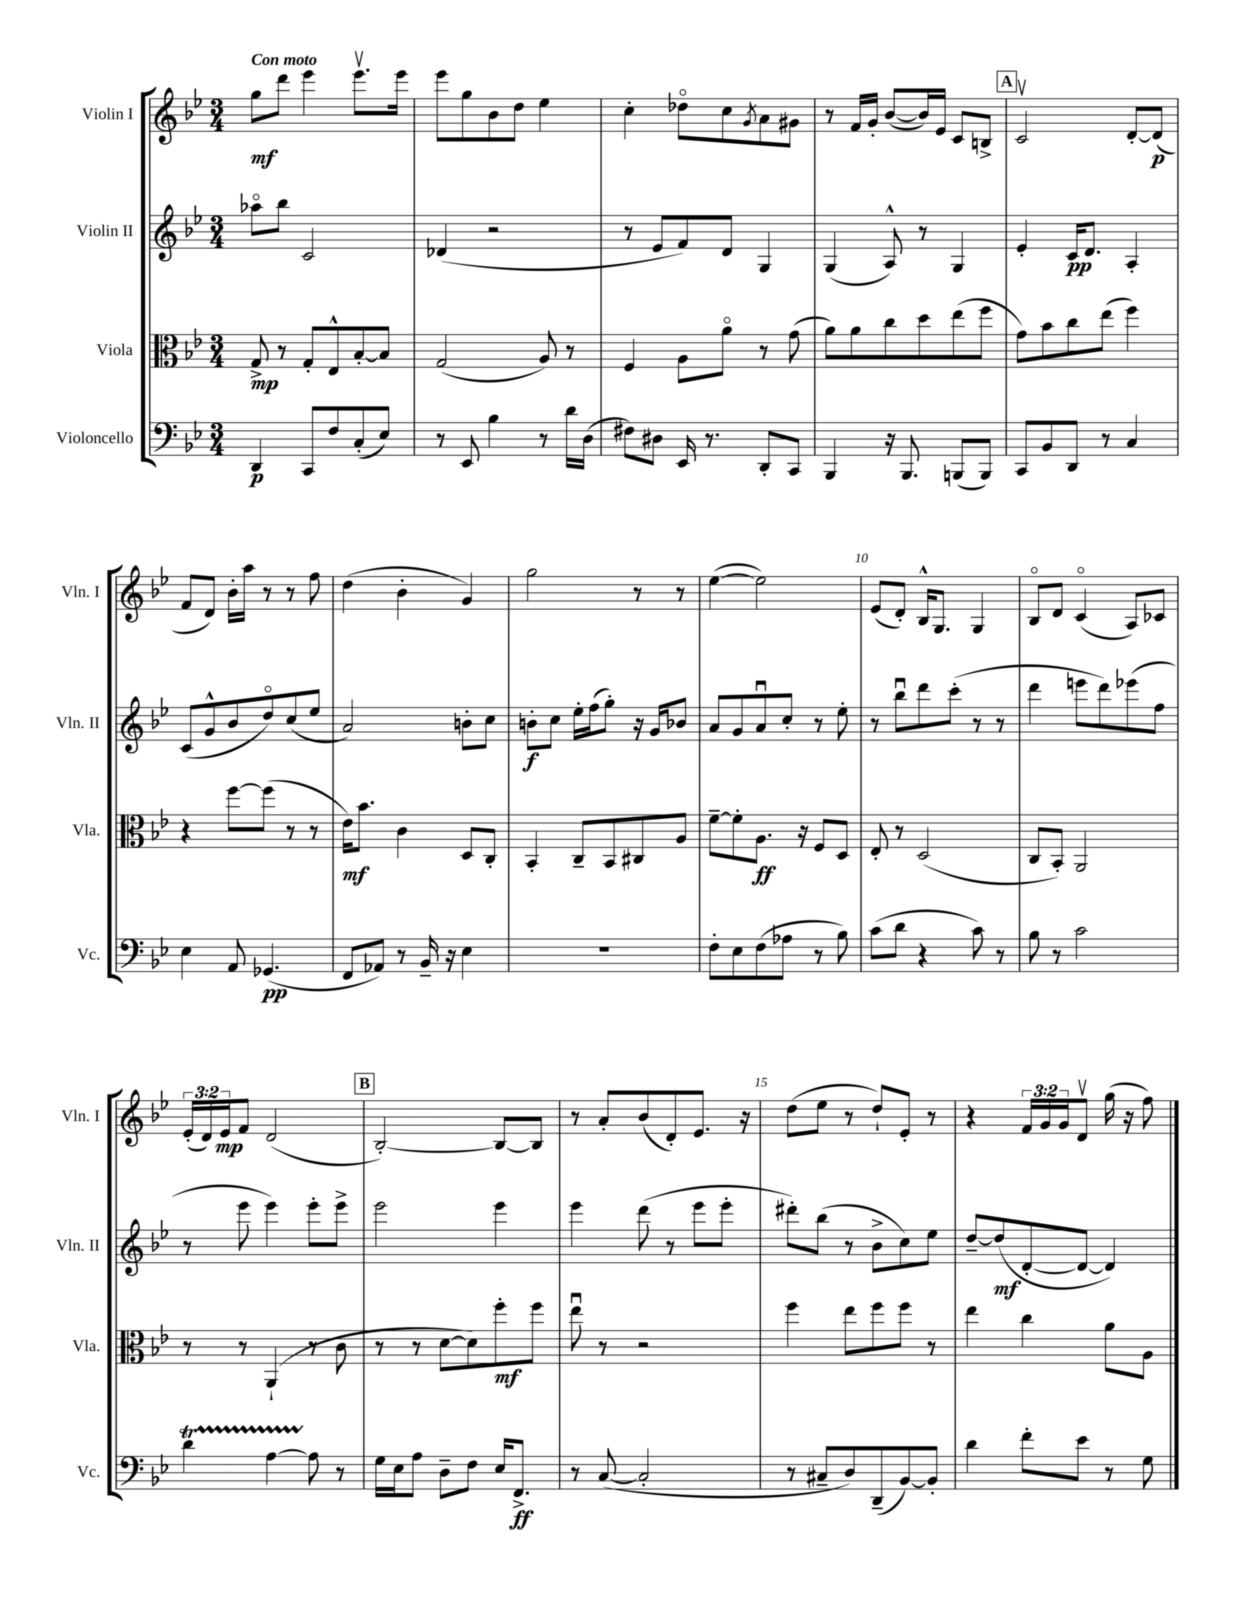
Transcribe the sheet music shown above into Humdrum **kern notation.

**kern	**dynam	**kern	**dynam	**kern	**dynam	**kern	**dynam
*part4	*part4	*part3	*part3	*part2	*part2	*part1	*part1
*staff4	*staff4	*staff3	*staff3	*staff2	*staff2	*staff1	*staff1
*I"Violoncello	*	*I"Viola	*	*I"Violin II	*	*I"Violin I	*
*I'Vc.	*	*I'Vla.	*	*I'Vln. II	*	*I'Vln. I	*
*clefF4	*	*clefC3	*	*clefG2	*	*clefG2	*
*k[b-e-]	*	*k[b-e-]	*	*k[b-e-]	*	*k[b-e-]	*
*M3/4	*	*M3/4	*	*M3/4	*	*M3/4	*
=1	=1	=1	=1	=1	=1	=1	=1
!	!	!	!	!	!	!LO:TX:a:B:t=Con moto	!
4DD/	p	8G^/	mp	8aa-X\L	.	8gg\L	mf
.	.	8r	.	8bb-\J	.	8ddd\J	.
8CC/L	.	8G'/L	.	2c/	.	4eee-\	.
8F/	.	8E-^^/	.	.	.	.	.
(8C'/	.	[8B-'/	.	.	.	8.eee-v\L	.
8E-/J)	.	8B-/J]	.	.	.	.	.
.	.	.	.	.	.	16eee-\Jk	.
=2	=2	=2	=2	=2	=2	=2	=2
8r	.	(2G/	.	(4d-X/	.	8eee-\L	.
8EE-/	.	.	.	.	.	8gg\	.
4B-\	.	.	.	2r	.	8b-\	.
.	.	.	.	.	.	8dd\J	.
8r	.	8A/)	.	.	.	4ee-\	.
16d\LL	.	8r	.	.	.	.	.
(16D\JJ	.	.	.	.	.	.	.
=3	=3	=3	=3	=3	=3	=3	=3
8F#X\L)	.	4F/	.	8r	.	4cc'\	.
8D#X\J	.	.	.	8e-/L	.	.	.
16EE-/	.	8A\L	.	8f/)	.	8dd-X\L	.
8.r	.	.	.	.	.	.	.
.	.	8a\J	.	8d/J	.	8cc\	.
.	.	.	.	.	.	8qg/	.
8DD'/L	.	8r	.	4G/	.	8a\	.
8CC/J	.	(8g\	.	.	.	8g#X\J	.
=4	=4	=4	=4	=4	=4	=4	=4
4BBB-/	.	8a\L)	.	(4G/	.	8r	.
.	.	8a\	.	.	.	16f/LL	.
.	.	.	.	.	.	16g'/JJ	.
16r	.	8cc\	.	8A^^/)	.	([8b-/L	.
8.BBB-/	.	.	.	.	.	.	.
.	.	8dd\	.	8r	.	16b-/L])	.
.	.	.	.	.	.	16e-/JJ	.
(8BBBn/L	.	(8ee-\	.	4G/	.	8c/L	.
8BBB/J)	.	8ff\J	.	.	.	8Bn^/J	.
!!LO:REH:place=s1:t=A
=5	=5	=5	=5	=5	=5	=5	=5
8CC/L	.	8g\L)	.	4e-'/	.	2cv/	.
8BB-/	.	8b-\	.	.	.	.	.
8DD/J	.	8cc\	.	16c/KL	pp	.	.
.	.	.	.	8.d/J	.	.	.
8r	.	(8ee-\J	.	.	.	.	.
4C/	.	4ff\)	.	4A'/	.	[8d'/L	.
.	.	.	.	.	.	(8d/J]	p
!!LO:LB:g=z
=6	=6	=6	=6	=6	=6	=6	=6
4E-\	.	4r	.	(8c/L	.	8f/L	.
.	.	.	.	8g^^/	.	8d/J)	.
8AA/	.	[8ff\L	.	8b-/	.	16b-'\LL	.
.	.	.	.	.	.	16aa\JJ	.
(4.GG-X/	pp	(8ff\J]	.	8dd/)	.	8r	.
.	.	8r	.	(8cc/	.	8r	.
.	.	8r	.	8ee-/J	.	8ff\	.
=7	=7	=7	=7	=7	=7	=7	=7
8FF/L	.	16e-\KL)	mf	2a/)	.	(4dd\	.
.	.	8.b-\J	.	.	.	.	.
8AA-X/J)	.	.	.	.	.	.	.
8r	.	4c\	.	.	.	4b-'\	.
16BB-~/	.	.	.	.	.	.	.
16r	.	.	.	.	.	.	.
4E-\	.	8D/L	.	8bn'\L	.	4g/)	.
.	.	8C'/J	.	8cc\J	.	.	.
=8	=8	=8	=8	=8	=8	=8	=8
2.r	.	4BB-'/	.	8bn'\L	f	2gg\	.
.	.	.	.	8cc\J	.	.	.
.	.	8C~/L	.	16ee-'\LL	.	.	.
.	.	.	.	(16ff\J	.	.	.
.	.	8BB-/	.	8gg'\J)	.	.	.
.	.	8C#X/	.	16r	.	8r	.
.	.	.	.	16g/KL	.	.	.
.	.	8A/J	.	8b-X/J	.	8r	.
=9	=9	=9	=9	=9	=9	=9	=9
8F'\L	.	[8f~\L	.	8a/L	.	([4ee-\	.
8E-\	.	8f'\]	.	8g/	.	.	.
(8F\	.	8.A\J	ff	8au/	.	2ee-\])	.
8A-X\J	.	.	.	8cc'/J	.	.	.
.	.	16r	.	.	.	.	.
8r	.	8F/L	.	8r	.	.	.
8B-\)	.	8D/J	.	8ee-'\	.	.	.
=10	=10	=10	=10	=10	=10	=10	=10
(8c\L	.	8E-'/	.	8r	.	(8e-/L	.
8d\J	.	8r	.	8bb-u\L	.	8d'/J)	.
4r	.	(2D/	.	8ddd\	.	16B-^^/KL	.
.	.	.	.	.	.	8.G/J	.
.	.	.	.	(8ccc'\J	.	.	.
8c\)	.	.	.	8r	.	4G/	.
8r	.	.	.	8r	.	.	.
=11	=11	=11	=11	=11	=11	=11	=11
8B-\	.	8C/L	.	4ddd\	.	8B-/L	.
8r	.	8BB-'/J)	.	.	.	8d/J	.
2c\	.	2AA/	.	8eeen\L	.	(4c/	.
.	.	.	.	8ddd\)	.	.	.
.	.	.	.	(8eee-X\	.	8A/L)	.
.	.	.	.	8ff\J	.	8c-X/J	.
!!LO:LB:g=z
=12	=12	=12	=12	=12	=12	=12	=12
4dt\	.	8r	.	8r	.	(24e-'/LL	.
.	.	.	.	.	.	24d/)	.
.	.	.	.	.	.	24e-/J	mp
.	.	8r	.	8eee-\	.	8f/J	.
[4ATTT\	.	(4AA`/	.	4eee-\)	.	(2d/	.
8A\]	.	8r	.	8eee-'\L	.	.	.
8r	.	8c\	.	8eee-^\J	.	.	.
!!LO:REH:place=s1:t=B
=13	=13	=13	=13	=13	=13	=13	=13
16G\LL	.	8r	.	2eee-\	.	[2B-'/)	.
16E-\J	.	.	.	.	.	.	.
8A\J	.	8r	.	.	.	.	.
8D~\L	.	[8d\L	.	.	.	.	.
8F\J	.	8d\])	.	.	.	.	.
16E-/KL	.	8ff'\	mf	4eee-\	.	8B-/L_	.
8.FF^/J	ff	.	.	.	.	.	.
.	.	8ff\J	.	.	.	8B-/J]	.
=14	=14	=14	=14	=14	=14	=14	=14
8r	.	8ee-u\	.	4eee-\	.	8r	.
([8C/	.	8r	.	.	.	8a'/L	.
2C'/]	.	2r	.	(8ddd\	.	(8b-/	.
.	.	.	.	8r	.	8d'/)	.
.	.	.	.	8eee-\L	.	8.e-/J	.
.	.	.	.	8eee-'\J	.	.	.
.	.	.	.	.	.	16r	.
=15	=15	=15	=15	=15	=15	=15	=15
8r	.	4ff\	.	8ddd#X'\L)	.	(8dd\L	.
8C#X~/L	.	.	.	(8bb-\J	.	8ee-\J	.
8D/)	.	8ee-\L	.	8r	.	8r	.
(8DD~/	.	8ff\	.	8b-^\L	.	8dd`/L)	.
[8BB-/)	.	8ff\J	.	8cc\)	.	8e-'/J	.
8BB-'/J]	.	8r	.	8ee-\J	.	8r	.
=16	=16	=16	=16	=16	=16	=16	=16
4d\	.	4ee-\	.	[8dd~/L	.	4r	.
.	.	.	.	(8dd/]	mf	.	.
8f'\L	.	4cc\	.	[8d'/	.	24f/LL	.
.	.	.	.	.	.	24g/	.
.	.	.	.	.	.	24g/J	.
8e-\J	.	.	.	8d/J_	.	8dv/J	.
8r	.	8a\L	.	4d/])	.	(16gg\	.
.	.	.	.	.	.	16r	.
8G\	.	8A\J	.	.	.	8ff\)	.
==	==	==	==	==	==	==	==
*-	*-	*-	*-	*-	*-	*-	*-
